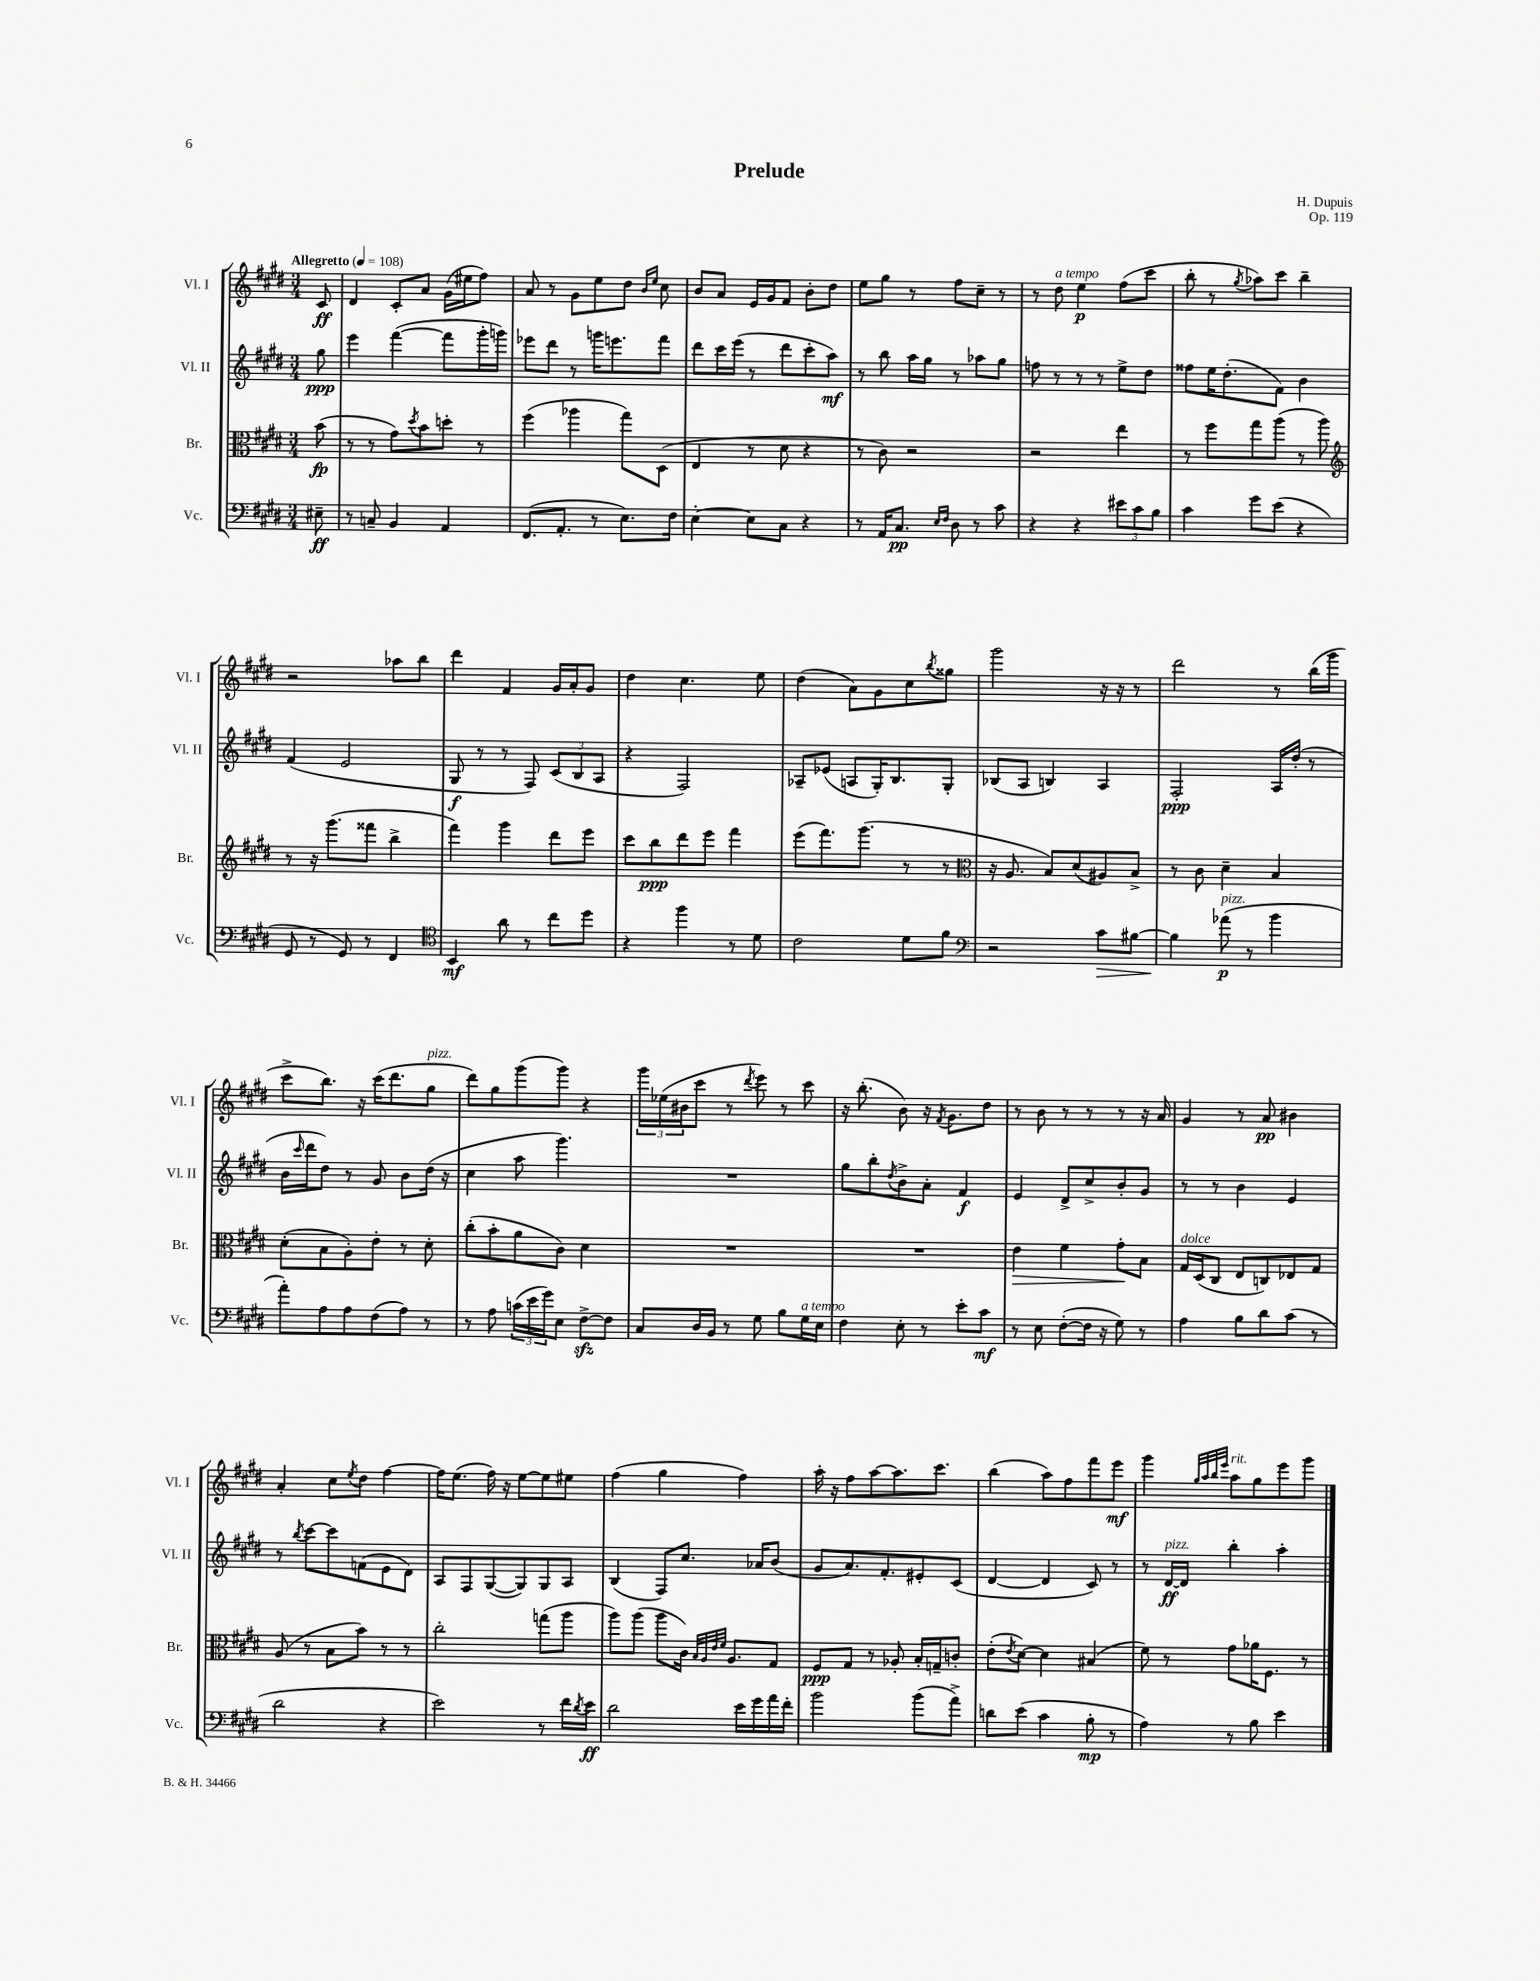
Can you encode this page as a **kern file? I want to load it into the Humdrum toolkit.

**kern	**dynam	**kern	**dynam	**kern	**dynam	**kern	**dynam
*part4	*part4	*part3	*part3	*part2	*part2	*part1	*part1
*staff4	*staff4	*staff3	*staff3	*staff2	*staff2	*staff1	*staff1
*I"Vc.	*	*I"Br.	*	*I"Vl. II	*	*I"Vl. I	*
*I'Vc.	*	*I'Br.	*	*I'Vl. II	*	*I'Vl. I	*
*clefF4	*	*clefC3	*	*clefG2	*	*clefG2	*
*k[f#c#g#d#]	*	*k[f#c#g#d#]	*	*k[f#c#g#d#]	*	*k[f#c#g#d#]	*
*M3/4	*	*M3/4	*	*M3/4	*	*M3/4	*
*MM108	*	*MM108	*	*MM108	*	*MM108	*
=	=	=	=	=	=	=	=
!	!	!	!	!	!	!LO:TX:a:B:t=Allegretto	!
8E#X~\	ff	(8b\	fp	8gg#\	ppp	8c#/	ff
=1	=1	=1	=1	=1	=1	=1	=1
8r	.	8r	.	4eee\	.	4d#/	.
8Cn~/	.	8r	.	.	.	.	.
4BB/	.	8g#\L)	.	([4fff#\	.	8c#'/L	.
.	.	8qdd#/	.	.	.	.	.
.	.	8b\	.	.	.	8a/J	.
4AA/	.	8ddn'\J	.	8fff#\L]	.	(16g#\LL	.
.	.	.	.	.	.	16ee#X\J	.
.	.	8r	.	16ggg#'\L	.	8ff#\J)	.
.	.	.	.	16gggn\JJ)	.	.	.
=2	=2	=2	=2	=2	=2	=2	=2
(8.FF#/L	.	(4ff#\	.	8eee-X\L	.	8a/	.
.	.	.	.	8ddd#\J	.	8r	.
8.AA'/J	.	.	.	.	.	.	.
.	.	4aa-X\	.	8r	.	8g#\L	.
8r	.	.	.	16gggn\KL	.	8ee\	.
.	.	.	.	8.eeen\	.	.	.
8.E\L)	.	8gg#\L)	.	.	.	8dd#\J	.
.	.	.	.	.	.	16qqb/LL	.
.	.	.	.	.	.	16qqee/JJ	.
.	.	(8D#\J	.	8fff#\J	.	8cc#\	.
16F#\Jk	.	.	.	.	.	.	.
=3	=3	=3	=3	=3	=3	=3	=3
[4E'\	.	4E/	.	8ddd#\L	.	8b/L	.
.	.	.	.	16ccc#\L	.	8a/J	.
.	.	.	.	(16eee\JJ	.	.	.
8E\L]	.	8r	.	8r	.	16e/LL	.
.	.	.	.	.	.	16g#/J	.
8C#\J	.	8d#\	.	8ddd#\L	.	8f#/J	.
4r	.	4r	.	8ccc#'\	.	8b'\L	.
.	.	.	.	8aa\J)	mf	8dd#\J	.
=4	=4	=4	=4	=4	=4	=4	=4
8r	.	8r	.	8r	.	8ee\L	.
16AA/KL	.	8c#\)	.	8bb\	.	8gg#\J	.
8.C#/J	pp	.	.	.	.	.	.
.	.	2r	.	16aa\LL	.	8r	.
.	.	.	.	16gg#\JJ	.	.	.
16qqE/LL	.	.	.	.	.	.	.
16qqF#/JJ	.	.	.	.	.	.	.
8D#\	.	.	.	8r	.	8ff#\L	.
8r	.	.	.	8aa-X\L	.	8cc#~\J	.
8c#\	.	.	.	8gg#\J	.	8r	.
=5	=5	=5	=5	=5	=5	=5	=5
4r	.	2r	.	8ffn\	.	8r	.
!	!	!	!	!	!	!LO:TX:a:i:t=a tempo	!
.	.	.	.	8r	.	8dd#\	.
4r	.	.	.	8r	.	4ee\	p
.	.	.	.	8r	.	.	.
12e#X\L	.	4ee\	.	8ee^\L	.	(8ff#\L	.
12c#\	.	.	.	.	.	.	.
.	.	.	.	8dd#\J	.	8ccc#\J	.
12B\J	.	.	.	.	.	.	.
=6	=6	=6	=6	=6	=6	=6	=6
4c#\	.	8r	.	8ff##X\L	.	8bb'\	.
.	.	8ff#\L	.	16ee\K	.	8r	.
.	.	.	.	(8.dd#'\	.	.	.
.	.	.	.	.	.	8qgg#/	.
8g#\L	.	8gg#\	.	.	.	8aa-X\L)	.
(8e\J	.	(8aa\J	.	8f#\J)	.	8ccc#\J	.
4r	.	8r	.	4b\	.	4bb~\	.
.	.	8aa\)	.	.	.	.	.
!!LO:LB:g=z
=7	=7	=7	=7	=7	=7	=7	=7
*	*	*clefG2	*	*	*	*	*
8GG#/	.	8r	.	(4f#/	.	2r	.
8r	.	16r	.	.	.	.	.
.	.	(8.ggg#\L	.	.	.	.	.
8GG#/)	.	.	.	2e/	.	.	.
8r	.	8fff##X\J	.	.	.	.	.
4FF#/	.	4bb^\	.	.	.	8aa-X\L	.
.	.	.	.	.	.	8bb\J	.
=8	=8	=8	=8	=8	=8	=8	=8
*clefC4	*	*	*	*	*	*	*
4BB/	mf	4fff#\)	.	8G#/	f	4ddd#\	.
.	.	.	.	8r	.	.	.
8a\	.	4ggg#\	.	8r	.	4f#/	.
8r	.	.	.	8F#/)	.	.	.
8cc#\L	.	8ddd#\L	.	(12c#/L	.	16g#/LL	.
.	.	.	.	.	.	16a'/J	.
.	.	.	.	12B/	.	.	.
8dd#\J	.	8eee\J	.	.	.	8g#/J	.
.	.	.	.	12A/J	.	.	.
=9	=9	=9	=9	=9	=9	=9	=9
4r	.	8ccc#\L	.	4r	.	4dd#\	.
.	.	8bb\	ppp	.	.	.	.
4ff#\	.	8ddd#\	.	2F#/)	.	4.cc#\	.
.	.	8eee\J	.	.	.	.	.
8r	.	4fff#\	.	.	.	.	.
8d#\	.	.	.	.	.	8ee\	.
=10	=10	=10	=10	=10	=10	=10	=10
2c#\	.	(8eee\L	.	8A-X~/L	.	(4dd#\	.
.	.	8.fff#\)	.	(8e-X/J	.	.	.
.	.	.	.	8An/L	.	8a\L)	.
.	.	(8.ggg#\J	.	.	.	.	.
.	.	.	.	16G#'/K)	.	8g#\	.
.	.	.	.	8.B/	.	.	.
8d#\L	.	8r	.	.	.	8cc#\	.
.	.	.	.	.	.	8qbb/	.
8f#\J	.	8r	.	8G#'/J	.	8gg##X\J	.
=11	=11	=11	=11	=11	=11	=11	=11
*clefF4	*	*clefC3	*	*	*	*	*
2r	.	16r	.	(8B-X/L	.	2ggg#\	.
.	.	8.A/	.	.	.	.	.
.	.	.	.	8A/J	.	.	.
.	.	8B/L)	.	4Bn/)	.	.	.
.	.	(8d#/	.	.	.	.	.
!	!LO:HP:b	!	!	!	!	!	!
8c#\L	>	8A#X/)	.	4A/	.	16r	.
.	.	.	.	.	.	16r	.
[8B#X\J	.	8B^/J	.	.	.	8r	.
=12	=12	=12	=12	=12	=12	=12	=12
4B#\]	.	8r	.	2F#'/	ppp	2ddd#\	.
.	.	8c#\	.	.	.	.	.
!LO:TX:a:i:t=pizz.	!	!	!	!	!	!	!
(8a-X\	] p	4d#~\	.	.	.	.	.
8r	.	.	.	.	.	.	.
4b\	.	4B/	.	16A/LL	.	8r	.
.	.	.	.	(16dd#'/JJ	.	.	.
.	.	.	.	8r	.	(16bb\LL	.
.	.	.	.	.	.	16ggg#\JJ	.
!!LO:LB:g=z
=13	=13	=13	=13	=13	=13	=13	=13
8a'\L)	.	(8d#'\L	.	16b\LL	.	8ccc#^\L	.
.	.	.	.	16qqccc#/	.	.	.
.	.	.	.	16ddd#\J	.	.	.
8A\	.	8B\	.	8dd#\J)	.	8.bb\J)	.
8A\	.	8A'\)	.	8r	.	.	.
.	.	.	.	.	.	16r	.
(8F#\	.	8e'\J	.	8g#/	.	(16ccc#\KL	.
.	.	.	.	.	.	8.ddd#\	.
8A\J)	.	8r	.	8b\L	.	.	.
!	!	!	!	!	!	!LO:TX:a:i:t=pizz.	!
8r	.	8d#'\	.	(16dd#\Jk	.	8gg#\J	.
.	.	.	.	16r	.	.	.
=14	=14	=14	=14	=14	=14	=14	=14
8r	.	(8cc#'\L	.	4cc#\	.	8ddd#\L)	.
8A\	.	8b'\	.	.	.	8gg#\	.
(24cn\LL	.	8a\	.	8aa\	.	(8ggg#\	.
24e\	.	.	.	.	.	.	.
24g#\J)	.	.	.	.	.	.	.
8E\J	.	8c#\J)	.	4.ggg#\)	.	8ggg#\J)	.
[8F#zz^\L	.	4d#\	.	.	.	4r	.
8F#\J]	.	.	.	.	.	.	.
=15	=15	=15	=15	=15	=15	=15	=15
8C#/L	.	2.r	.	2.r	.	24ggg#\LL	.
.	.	.	.	.	.	(24ee-X\	.
.	.	.	.	.	.	24b#X\J	.
16D#/L	.	.	.	.	.	8ccc#\J	.
16BB/JJ	.	.	.	.	.	.	.
8r	.	.	.	.	.	8r	.
.	.	.	.	.	.	8qddd#/	.
8G#\	.	.	.	.	.	8eee\)	.
8B\L	.	.	.	.	.	8r	.
!LO:TX:a:i:t=a tempo	!	!	!	!	!	!	!
16G#\L	.	.	.	.	.	8ccc#\	.
16E\JJ	.	.	.	.	.	.	.
=16	=16	=16	=16	=16	=16	=16	=16
4F#\	.	2.r	.	8gg#\L	.	16r	.
.	.	.	.	.	.	(8.bb'\	.
.	.	.	.	8bb'\	.	.	.
.	.	.	.	8qdd#/	.	.	.
8E'\	.	.	.	8b^\	.	8b\)	.
8r	.	.	.	8a'\J	.	16r	.
.	.	.	.	.	.	8qf#/	.
.	.	.	.	.	.	8.g#\L	.
8e'\L	.	.	.	4f#/	f	.	.
8c#\J	mf	.	.	.	.	8dd#\J	.
=17	=17	=17	=17	=17	=17	=17	=17
!	!	!	!LO:HP:b	!	!	!	!
8r	.	4e\	>	4e/	.	8r	.
8E\	.	.	.	.	.	8b\	.
([8F#'\L	.	4f#\	.	8d#^/L	.	8r	.
16F#\Jk]	.	.	.	8cc#^/	.	8r	.
16r	.	.	.	.	.	.	.
8G#\)	.	8g#'\L	.	8b'/	.	8r	.
8r	.	8B\J	]	8g#/J	.	16r	.
.	.	.	.	.	.	16a/	.
=18	=18	=18	=18	=18	=18	=18	=18
!	!	!LO:TX:a:i:t=dolce	!	!	!	!	!
4A\	.	16G#/LL	.	8r	.	4g#/	.
.	.	(16D#/J	.	.	.	.	.
.	.	8C#/J	.	8r	.	.	.
8B\L	.	8E/L	.	4b\	.	8r	.
8d#\	.	8Cn/)	.	.	.	8a/	pp
(8c#\J	.	8E-X/	.	4e/	.	4b#X\	.
8r	.	8G#/J	.	.	.	.	.
!!LO:LB:g=z
=19	=19	=19	=19	=19	=19	=19	=19
2d#\	.	(8A/	.	8r	.	4a'/	.
.	.	.	.	8qbb/	.	.	.
.	.	8r	.	[8ccc#\L	.	.	.
.	.	8B\L	.	8ccc#\]	.	8cc#\L	.
.	.	.	.	.	.	8qee/	.
.	.	8b\J)	.	(8fn\	.	8dd#\J	.
4r	.	8r	.	8e\	.	[4ff#\	.
.	.	8r	.	8d#\J)	.	.	.
=20	=20	=20	=20	=20	=20	=20	=20
2e\)	.	2cc#'\	.	8A/L	.	16ff#\KL]	.
.	.	.	.	.	.	(8.ee\J	.
.	.	.	.	8F#/	.	.	.
.	.	.	.	([8G#/	.	16ff#\)	.
.	.	.	.	.	.	16r	.
.	.	.	.	8G#/])	.	[8ee\L	.
8r	.	(8ggn\L	.	8G#/	.	8ee\]	.
16f#\LL	.	8aa\J	.	8A/J	.	8ee#X\J	.
8qd#/	.	.	.	.	.	.	.
16e\JJ	ff	.	.	.	.	.	.
=21	=21	=21	=21	=21	=21	=21	=21
2d#\	.	8aa\L)	.	(4B/	.	(4ff#\	.
.	.	(8aa\J	.	.	.	.	.
.	.	8aa\L	.	8F#/L)	.	4gg#\	.
.	.	16c#\Jk)	.	8.cc#/J	.	.	.
.	.	32qqB/LLL	.	.	.	.	.
.	.	32qqA/	.	.	.	.	.
.	.	32qqe/	.	.	.	.	.
.	.	32qqf#/JJJ	.	.	.	.	.
.	.	8.A/L	.	.	.	.	.
16e\LL	.	.	.	.	.	4ff#\)	.
16g#\	.	.	.	16a-X/KL	.	.	.
16a\	.	8G#/J	.	(8b/J	.	.	.
16f#'\JJ	.	.	.	.	.	.	.
=22	=22	=22	=22	=22	=22	=22	=22
2b\	.	8F#/L	ppp	8g#/L	.	16aa'\	.
.	.	.	.	.	.	16r	.
.	.	8G#/J	.	8.a/)	.	8ff#\L	.
.	.	8r	.	.	.	[8aa\	.
.	.	.	.	8.f#'/	.	.	.
.	.	8A-X'/	.	.	.	8.aa\]	.
(8b\L	.	16B'/LL	.	8e#X'/	.	.	.
.	.	16Gn~/J	.	.	.	8.ccc#\J	.
8a^\J)	.	8cn'/J	.	(8c#/J	.	.	.
=23	=23	=23	=23	=23	=23	=23	=23
8dn\L	.	(8e'\L	.	[4d#/	.	(4bb\	.
.	.	8qe/	.	.	.	.	.
(8e\J	.	[8d#\J)	.	.	.	.	.
4c#\	.	4d#\]	.	4d#/]	.	8aa\L)	.
.	.	.	.	.	.	8ff#\	.
8B'\	mp	(4B#X/	.	8c#/)	.	8fff#\	.
8r	.	.	.	8r	.	8eee\J	mf
=24	=24	=24	=24	=24	=24	=24	=24
4A\)	.	8f#\)	.	8r	.	4ggg#\	.
!	!	!	!	!LO:TX:a:i:t=pizz.	!	!	!
.	.	8r	.	[16d#/LL	ff	.	.
.	.	.	.	16d#/JJ]	.	.	.
.	.	.	.	.	.	32qqgg#/LLL	.
.	.	.	.	.	.	32qqaa/	.
.	.	.	.	.	.	32qqbb/	.
.	.	.	.	.	.	32qqeee/JJJ	.
!	!	!	!	!	!	!LO:TX:a:i:t=rit.	!
8r	.	8g#\L	.	4bb'\	.	8aa\L	.
8B\	.	16a-X\K	.	.	.	8gg#\	.
.	.	8.F#\J	.	.	.	.	.
4e\	.	.	.	4aa'\	.	8eee\	.
.	.	8r	.	.	.	8ggg#\J	.
==	==	==	==	==	==	==	==
*-	*-	*-	*-	*-	*-	*-	*-
